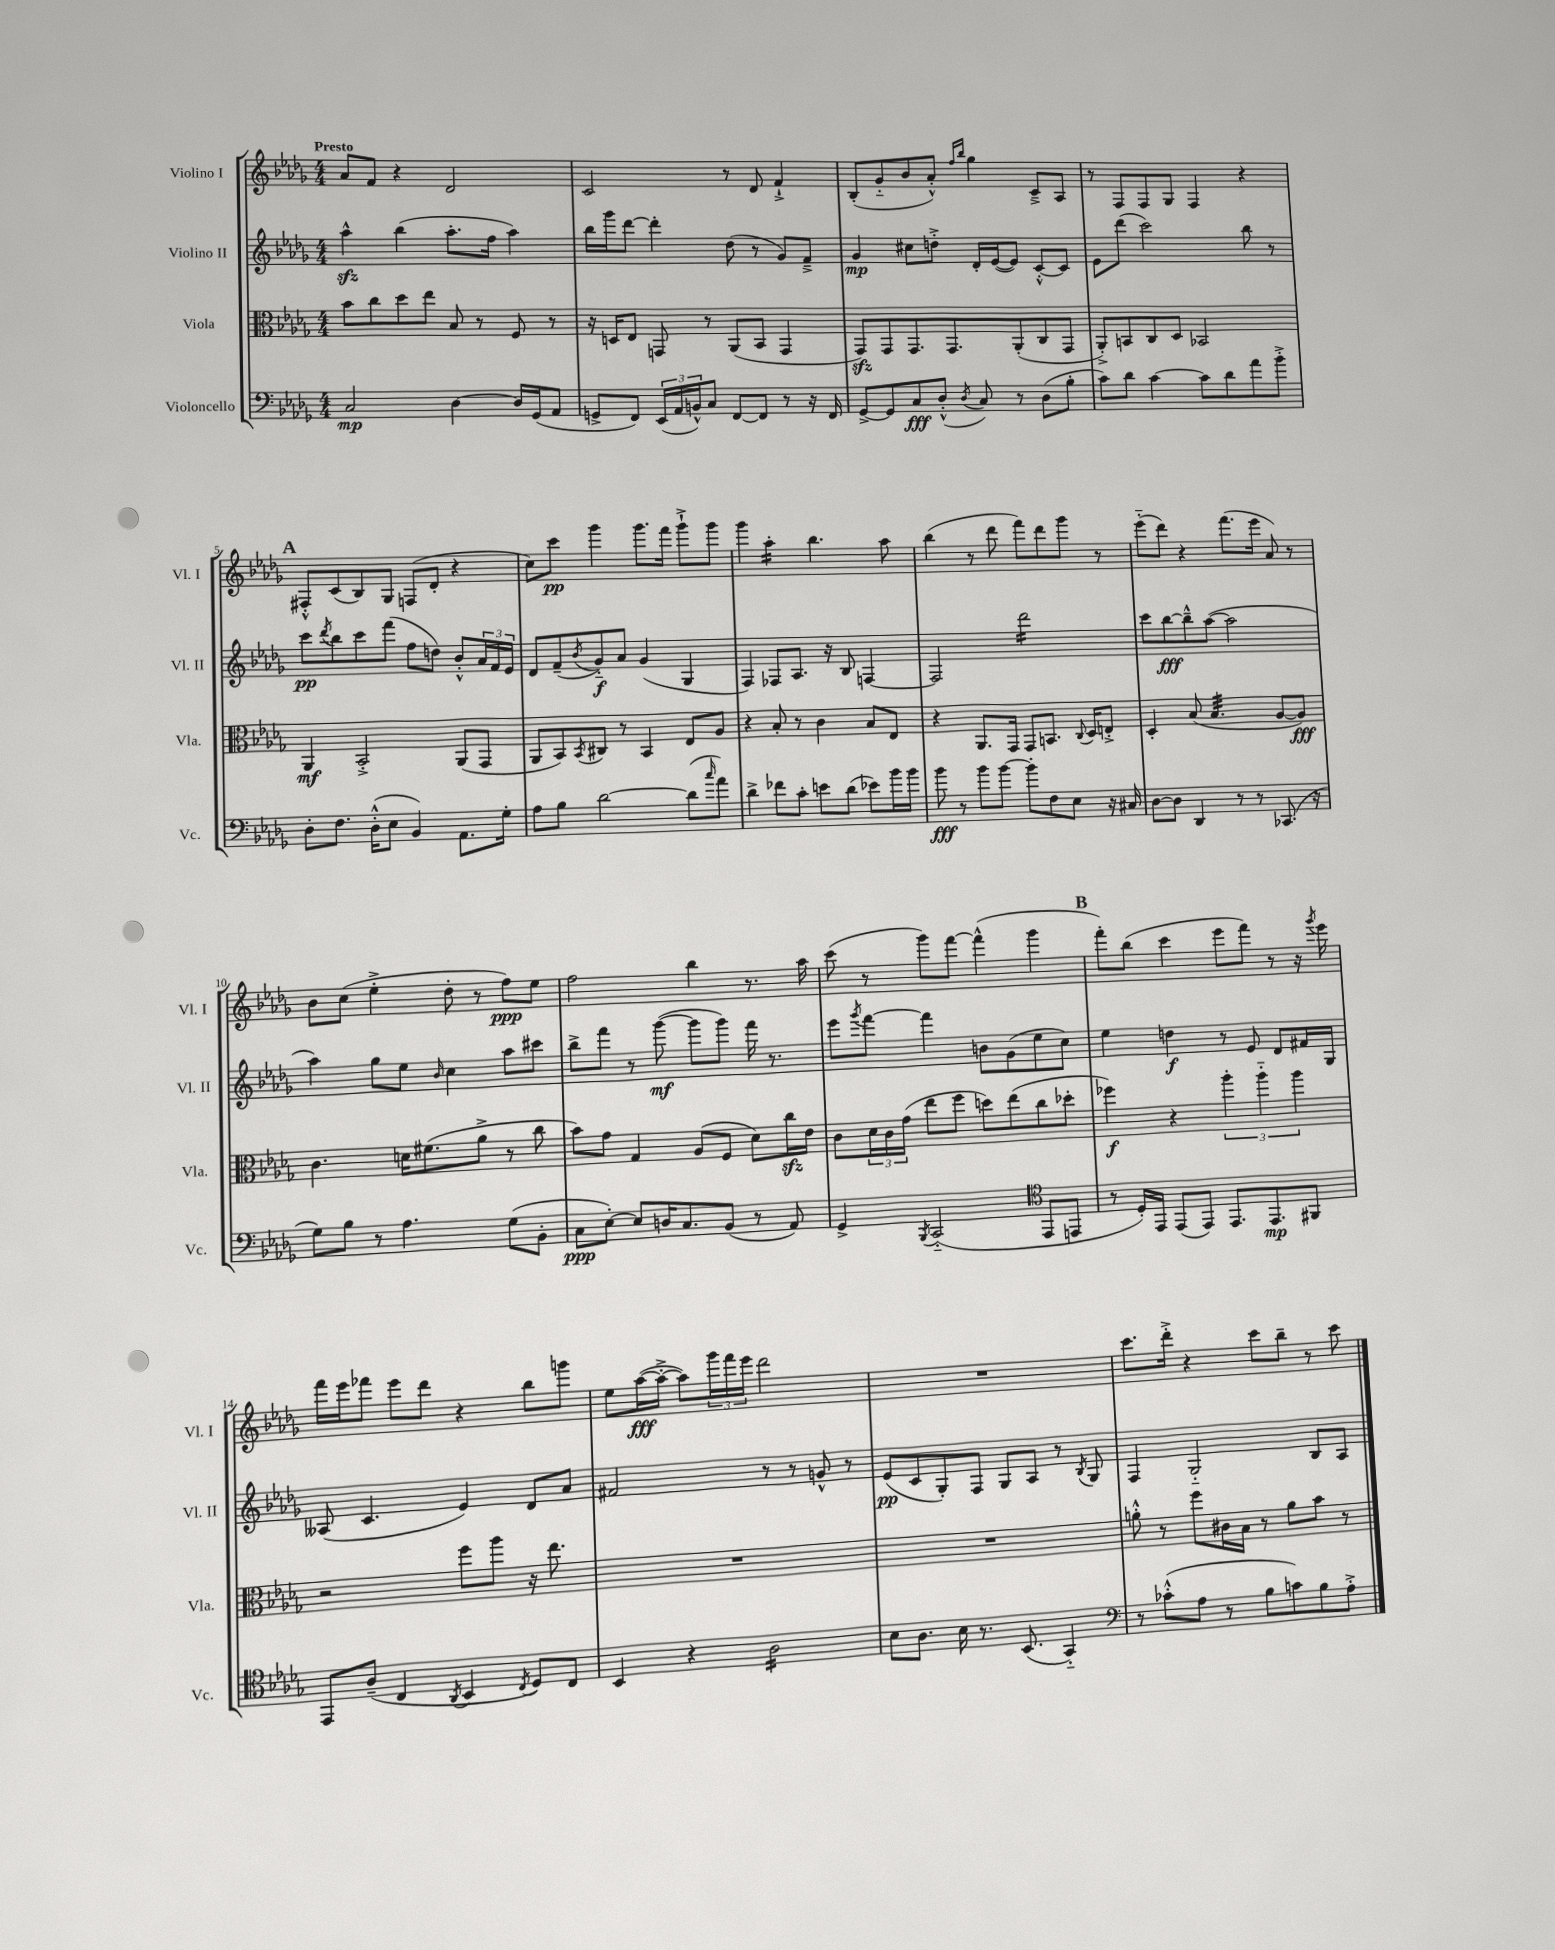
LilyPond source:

<<
\new StaffGroup <<
\new Staff = "s0" \with { instrumentName = "Violino I" shortInstrumentName = "Vl. I" } {
    \clef treble \key des \major \numericTimeSignature \time 4/4 \tempo "Presto"
    aes'8 f'8 r4 des'2 |
    c'2 r8 des'8 f'4-!-> |
    bes8-.( ges'8-_ bes'8 aes'8-.-^) \grace { f''16 bes''16 } ges''4 c'8---> aes8 |
    r8 f8 f8 ges8 f4 r4 |
    \mark \markup { \bold "A" } fis8-.-^ c'8( bes8) ges8 f8( des'8-. r4 |
    c''8) c'''8\pp ges'''4 ges'''8. f'''16 ges'''8-!-> ges'''8 |
    ges'''4 aes''4:16-. bes''4. aes''8 |
    bes''4( r8 des'''8 f'''8) des'''8 ges'''8 r8 |
    ees'''8-_( des'''8) r4 f'''8.( ees'''16 aes'8) r8 |
    bes'8 c''8( ees''4-.-> des''8-. r8 f''8\ppp) ees''8 |
    f''2 bes''4 r8. aes''16 |
    c'''8( r8 ges'''8) f'''8~ f'''4-^( ges'''4 |
    \mark \markup { \bold "B" } f'''8-.) bes''8( c'''4 ees'''8 f'''8) r8 r16 \acciaccatura { ges'''8 } ees'''16 |
    f'''16 ees'''16 fes'''8 ees'''8 des'''8 r4 bes''8 g'''8 |
    ees''8 aes''16~\fff( aes''16~-.-> aes''8) \tuplet 3/2 { ges'''16 f'''16 ees'''16 } des'''2 |
    R1 |
    c'''8. des'''16-.-> r4 c'''8 bes''8-- r8 c'''8 \bar "|." |
}
\new Staff = "s1" \with { instrumentName = "Violino II" shortInstrumentName = "Vl. II" } {
    \clef treble \key des \major \numericTimeSignature \time 4/4
    aes''4-^\sfz bes''4( aes''8.-. f''16 aes''4) |
    bes''16 ges'''16 des'''8~ des'''4-. des''8( r8 ges'8) f'8---> |
    ges'4\mp cis''8 d''8-.-> des'16-. ees'16~( ees'8) c'8~-.-^ c'8 |
    ees'8 des'''8( c'''2) bes''8 r8 |
    \mark \markup { \bold "A" } c'''8\pp \acciaccatura { des'''8 } bes''8 c'''8 f'''8( f''8 d''8) bes'8-.-^ \tuplet 3/2 { aes'16 f'16 ees'16 } |
    des'8 f'8--( \acciaccatura { bes'8 } ges'8-_\f) aes'8 ges'4( ges4 |
    f4) fes8 aes8. r16 bes8 f4~ |
    f2 des'''2:16 |
    c'''8 bes''8~\fff bes''8---^ aes''8~( aes''2 |
    aes''4) ges''8 ees''8 \grace { bes'16 } c''4 aes''8 cis'''8 |
    bes''8-> f'''8 r8 ges'''8~\mf( ges'''8 ges'''8) f'''16 r8. |
    ees'''8 \acciaccatura { ges'''8 } f'''8~ f'''4 b'8 ges'8( ees''8 c''8) |
    \mark \markup { \bold "B" } ees''4 d''4\f r8 ees'8 des'8 fis'16 ges16 |
    aeses8( c'4. ees'4) des'8 aes'8 |
    fis'2 r8 r8 g'8-^ r8 |
    ees'8\pp( c'8 ges8-.) f8 ges8 aes8 r8 \acciaccatura { bes8 } ges8 |
    f4 ges2-_ bes8 aes8 \bar "|." |
}
\new Staff = "s2" \with { instrumentName = "Viola" shortInstrumentName = "Vla." } {
    \clef alto \key des \major \numericTimeSignature \time 4/4
    bes'8 c''8 des''8 ees''8 bes8 r8 f8 r8 |
    r16 d16 ees8 g,8 r8 aes,8( bes,8 g,4 |
    ges,8\sfz) ges,8 ges,8. ges,8. aes,8-.( c8 ges,8 |
    aes,8-.->) b,8 c8 des8 bes,2 |
    \mark \markup { \bold "A" } aes,4\mf bes,2-.-> aes,8( ges,8 |
    aes,8 bes,8) \acciaccatura { bes,8 } cis8 r8 bes,4 ees8 aes8 |
    r4 bes8-. r8 c'4 bes8 ees8 |
    r4 aes,8. ges,16 ges,8 b,8. \appoggiatura { c8 } des16 e8-.-> |
    des4-. bes8( bes4.:32 aes8~ aes8\fff) |
    c'4. d'16 fis'8.( aes'8-> r8 c''8 |
    bes'8) ges'8 ges4 aes8( f8 des'8) c''16\sfz ees'16 |
    c'8 \tuplet 3/2 { des'16 c'16 ges'16( } ees''8 f''8 d''8) ees''8( c''8 des''8-. |
    \mark \markup { \bold "B" } fes''4\f) r4 \tuplet 3/2 { aes''4-. aes''4-_ aes''4 } |
    r2 f''8 aes''8 r16 ees''8. |
    R1 |
    R1 |
    a'8-.-^ r8 f''8 cis'16 bes16 r8 a'8 bes'8 r8 \bar "|." |
}
\new Staff = "s3" \with { instrumentName = "Violoncello" shortInstrumentName = "Vc." } {
    \clef bass \key des \major \numericTimeSignature \time 4/4
    c2\mp des4~ des16 ges,16( aes,8 |
    g,8-> f,8) \tuplet 3/2 { ees,16( aes,16 b,16-^) } c8 f,8~ f,8 r8 r16 f,16 |
    ges,8~-> ges,8 c8\fff des8-.-^( \acciaccatura { des8 } c8) r8 des8( bes8-. |
    c'8) des'8 c'4~ c'8 des'8 aes'8 bes'8-.-> |
    \mark \markup { \bold "A" } des8-. f8. des16-.-^( ees8 bes,4) aes,8. ges16-. |
    aes8 bes8 des'2~ des'8( \grace { c''16 } aes'8) |
    des'4-> fes'8 c'8-. e'8 des'8( ees'8) bes'16 bes'16 |
    bes'8\fff r8 bes'8 bes'8~ bes'8-. f8 ees8 r16 cis16 |
    des8~ des8 des,4 r8 r8 ces,8.( r16 |
    ges8) bes8 r8 aes4. ges8( bes,8-. |
    c8\ppp ees8~-.) ees8 d16 c8. bes,8( r8 aes,8) |
    ges,4-> \acciaccatura { bes,,8 } c,2-_( \clef tenor ees,8 e,8 |
    \mark \markup { \bold "B" } r8 des16-.) ees,16 ees,8( ees,8) ees,8. ees,8.\mp fis,8 |
    ees,8 aes8--( c4 \acciaccatura { aes,8 } bes,4 \acciaccatura { c8 } des8) c8 |
    bes,4 r4 aes2:16 |
    bes8 aes8. bes16 r8. bes,8.( ges,4-_) |
    \clef bass r8 ces'8-.-^( aes8 r8 bes8 c'8) bes8 aes8-.-> \bar "|." |
}
>>
>>
